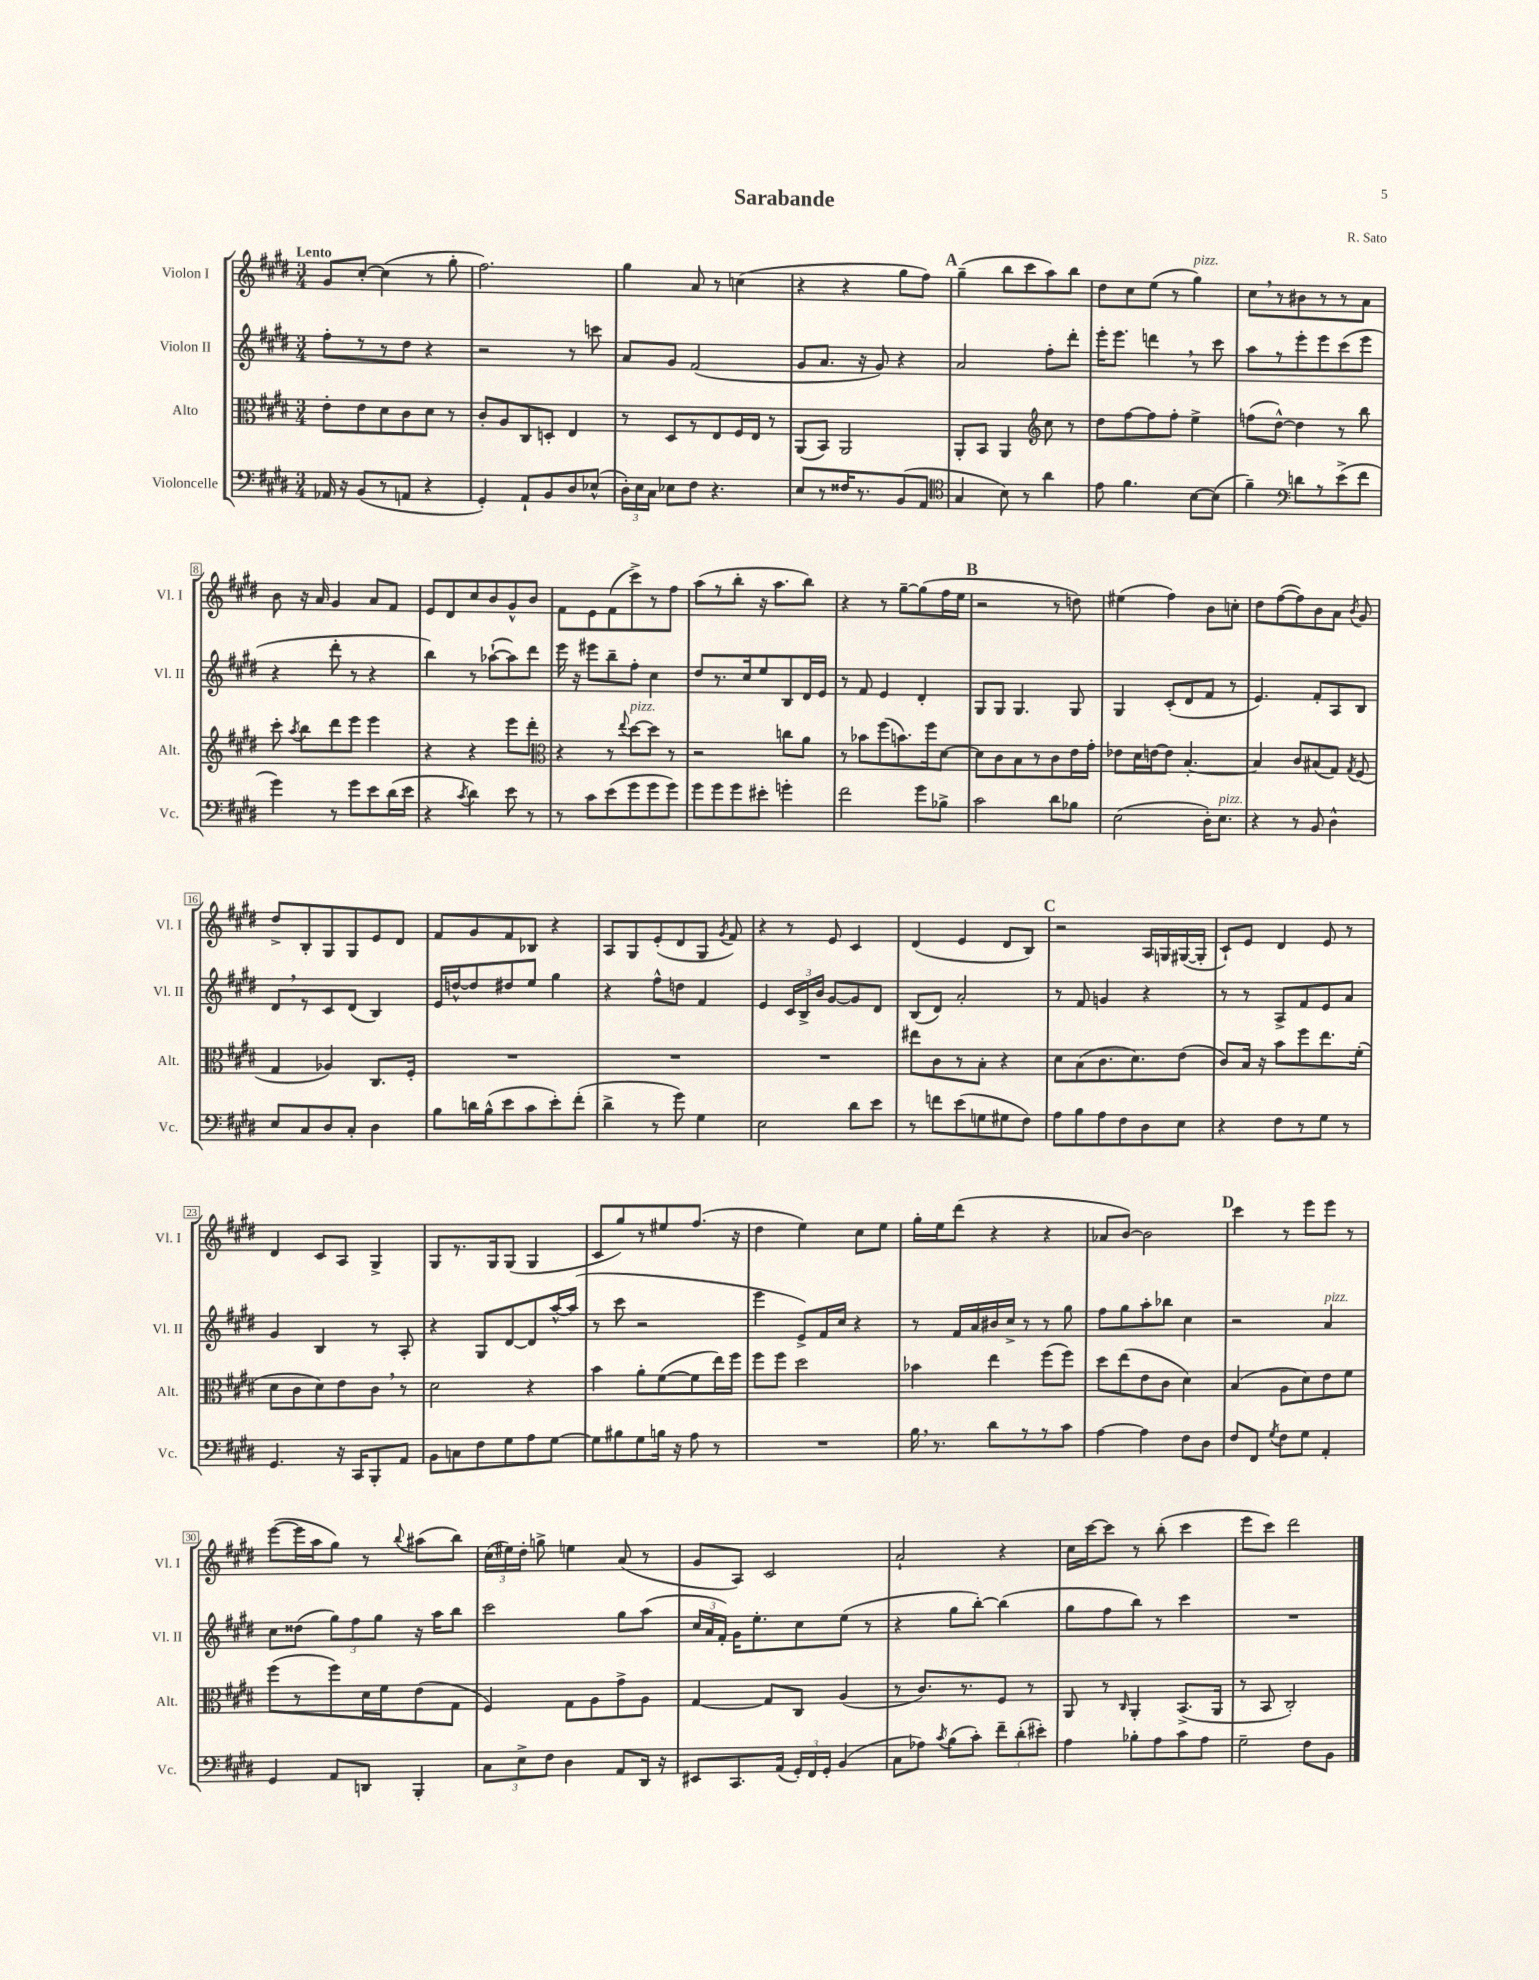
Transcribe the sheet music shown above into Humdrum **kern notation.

**kern	**kern	**kern	**kern
*part4	*part3	*part2	*part1
*staff4	*staff3	*staff2	*staff1
*I"Violoncelle	*I"Alto	*I"Violon II	*I"Violon I
*I'Vc.	*I'Alt.	*I'Vl. II	*I'Vl. I
*clefF4	*clefC3	*clefG2	*clefG2
*k[f#c#g#d#]	*k[f#c#g#d#]	*k[f#c#g#d#]	*k[f#c#g#d#]
*M3/4	*M3/4	*M3/4	*M3/4
=1	=1	=1	=1
!	!	!	!LO:TX:a:B:t=Lento
16AA-X/	8e'\L	8ff#'\L	8g#/L
16r	.	.	.
(8BB/L	8e\	8r	[8cc#'/J
8r	8d#\	8r	(4cc#\]
8AAn/J	8c#\	8dd#\J	.
4r	8d#\J	4r	8r
.	8r	.	8gg#'\
=2	=2	=2	=2
4GG#'/)	8c#'/L	2r	2.ff#\)
.	8A/	.	.
8AA`/L	8C#/	.	.
8BB/	8Dn'/J	.	.
8D#/	4E/	8r	.
(8E-X^^/J	.	8cccn\	.
=3	=3	=3	=3
24D#'\LL)	8r	8a/L	4gg#\
24E\	.	.	.
24C#\JJ	.	.	.
8E-X\L	8D#/L	8g#/J	.
8F#\J	8r	(2f#/	8a/
4.r	8E/	.	8r
.	16F#/L	.	(4ccn\
.	16E/JJ	.	.
.	8r	.	.
=4	=4	=4	=4
8E/L	(8AA/L	8g#/L	4r
8r	8BB/J)	8.a/J	.
16F##X/K	2AA/	.	4r
8.r	.	16r	.
.	.	8g#/)	.
(8BB/	.	4r	8gg#\L
8AA/J	.	.	8ff#\J)
!!LO:REH:place=s1:t=A
=5	=5	=5	=5
*clefC4	*	*	*
4G#/	8AA'/L	2a/	(4gg#~\
.	8BB/J	.	.
8B\)	4AA/	.	8bb\L
8r	.	.	8ccc#\
*	*clefG2	*	*
4a\	8cc#\	8ff#'\L	8aa\)
.	8r	8ddd#'\J	8bb\J
=6	=6	=6	=6
8e\	8dd#\L	16eee'\KL	8dd#\L
.	.	8.eee\J	.
4.f#\	[8ff#\	.	8cc#\
.	8ff#\]	4dddn,\	(8ee\J
.	8ff#'\J	.	8r
!	!	!	!LO:TX:a:i:t=pizz.
[8B\L	4ee^\	8r	4gg#\)
(8B\J]	.	8ccc#\	.
=7	=7	=7	=7
4f#~\)	(8ffn\L	8aa\L	8cc#,\L
.	[8dd#^^\J)	8r	8r
*clefF4	*	*	*
8dn\L	4dd#\]	8eee'\	8b#X\
8r	.	8eee\	8r
(8e^\	8r	(8ccc#\	8r
8f#\J	8bb\	8eee\J	8a\J
!!LO:LB:g=z
=8	=8	=8	=8
4g#\)	8ccc#'\	4r	8b\
.	8qaa/	.	.
.	8bb\L	.	16r
.	.	.	16a/
8r	8ddd#\	8ddd#'\	4g#/
8g#\L	8eee\J	8r	.
8e\	4eee\	4r	8a/L
(16d#\L	.	.	8f#/J
16e\JJ	.	.	.
=9	=9	=9	=9
4r	4r	4bb\)	8e/L
.	.	.	8d#/
8qc#/	.	.	.
4d#\)	4r	8r	8cc#/
.	.	([8aa-X`\L	8b/
8e\	8eee\L	8aa-\])	8g#^^/
8r	8ddd#'\J	8ddd#\J	8b/J
=10	=10	=10	=10
*	*clefC3	*	*
8r	4r	16eee\	8f#\L
.	.	16r	.
8c#\L	.	8eee#X\L	8e\
(8e\	8r	8bb~\	(8f#\
.	8qqee/	.	.
!	!LO:TX:a:i:t=pizz.	!	!
8g#\	[8dd#\L	8ff#'\J	8ccc#^\)
8g#\	8dd#\J]	4cc#\	8r
8g#\J)	8r	.	8ff#\J
=11	=11	=11	=11
8g#\L	2r	8dd#/L	(8aa\L
8g#\	.	8.r	8r
8g#\	.	.	8bb'\J
.	.	16cc#/k	.
8e#X'\J	.	8ee/	16r
.	.	.	8.aa\L
4gn'\	8ccn\L	8B/	.
.	8a\J	16d#/L	8bb\J)
.	.	16e/JJ	.
=12	=12	=12	=12
2f#\	8r	8r	4r
.	8b-X\L	8f#/	.
.	(8ff#\	4e/	8r
.	8.bn\)	.	[8gg#~\L
8g#\L	.	4d#'/	(8gg#\]
.	16ff#\k	.	.
8B-X^\J	[8d#\J	.	16ff#\L
.	.	.	16ee\JJ
!!LO:REH:place=s1:t=B
=13	=13	=13	=13
2c#\	8d#\L]	8G#/L	2r
.	8c#\	8G#/J	.
.	8B\	4.G#/	.
.	8r	.	.
8d#\L	8c#\	.	8r
8B-X\J	16e\L	8G#/	8ddn\)
.	16g#'\JJ	.	.
=14	=14	=14	=14
(2E\	8e-X\L	4G#/	(4ee#X\
.	16d#\L	.	.
.	[16en\J	.	.
.	8e\J]	(8c#'/L	4ff#\)
.	[4.B'/	8d#/	.
16D#'\KL)	.	8f#/J	8b\L
!LO:TX:a:i:t=pizz.	!	!	!
8.E\J	.	.	.
.	.	8r	8ccn'\J
=15	=15	=15	=15
4r	4B/]	4.e/)	8dd#\L
.	.	.	([8ff#\
8r	8c#/L	.	8ff#\])
8BB/	(8B#X/	8f#'/L	8b\
4D#^^\	8G#/J)	8A/	8a\J
.	8qG#/	.	8qb/
.	(8F#/	8B/J	8g#/
!!LO:LB:g=z
=16	=16	=16	=16
8E/L	4G#/	8d#,/L	8dd#^/L
8C#/	.	8r	8B'/
8D#/	4A-X/)	8c#/	8G#/
8C#'/J	.	(8d#/J	8G#/
4D#\	8.C#/L	4B/)	8e/
.	.	.	8d#/J
.	16F#'/Jk	.	.
=17	=17	=17	=17
8B\L	2.r	16e/LL	8f#/L
.	.	[16ddn^^/J	.
16dn\L	.	8dd/]	8g#/
(16B^^\J	.	.	.
8e\	.	8dd#X/	8f#/
8c#\	.	8ee/J	8B-X/J
8e'\)	.	4gg#\	4r
(8f#'\J	.	.	.
=18	=18	=18	=18
4d#^\	2.r	4r	8A/L
.	.	.	8G#/
8r	.	8ff#^^\L	(8e'/
8g#\)	.	8ddn\J	8d#/
4G#\	.	4f#/	8G#/J
.	.	.	8qg#/
.	.	.	8f#/)
=19	=19	=19	=19
2E\	2.r	4e/	4r
.	.	24c#/LL	8r
.	.	24B^/	.
.	.	24b/JJ	.
.	.	[8g#/L	8e/
8d#\L	.	8g#/]	4c#/
8e\J	.	8d#/J	.
=20	=20	=20	=20
8r	8ee#X\L	(8B/L	(4d#/
8fn\L	8c#\	8d#/J)	.
(8e\	8r	2a'/	4e/
8Gn\	8B'\J	.	.
8G#X\	4r	.	8d#/L
8F#\J)	.	.	8B/J)
!!LO:REH:place=s1:t=C
=21	=21	=21	=21
8A\L	8d#\L	8r	2r
8B\	(8B\	8f#/	.
8A\	8.c#\	4gn/	.
8F#\	.	.	.
.	8.d#\)	.	.
8D#\	.	4r	16A/LL
.	.	.	16Gn/
8E\J	(8e\J	.	([16G#X/
.	.	.	16G#'/JJ]
=22	=22	=22	=22
4r	8c#/L)	8r	8c#`/L)
.	16B/Jk	8r	8e/J
.	16r	.	.
8F#\L	8b\L	8A^/L	4d#/
8r	8ff#\	8f#/	.
8G#\J	8.ee\	8e/	8e/
8r	.	8a/J	8r
.	(16f#'\Jk	.	.
!!LO:LB:g=z
=23	=23	=23	=23
4.GG#/	8d#\L	4g#/	4d#/
.	8c#\	.	.
.	8d#\)	4B/	8c#/L
16r	8e\	.	8A/J
16CC#/KL	.	.	.
8BBB'/	8c#,\J	8r	4G#^/
8AA/J	8r	8A'/	.
=24	=24	=24	=24
8BB\L	2d#\	4r	8G#/L
8Cn\	.	.	8.r
8F#\	.	8G#/L	.
.	.	.	16G#/k
8G#\	.	[8d#/	(8G#/J
8A\	4r	8d#/]	4G#/
[8G#\J	.	[16aa^^/L	.
.	.	(16aa/JJ]	.
=25	=25	=25	=25
8G#\L]	4b\	8r	8c#/L
8B#X\	.	8ccc#\	8gg#/)
8G#\	8a'\L	2r	8r
16Bn\Jk	([8f#\	.	8ee#X/
16r	.	.	.
8A\	8f#\]	.	(8.ff#/J
8r	16ee\L)	.	.
.	16ff#\JJ	.	16r
=26	=26	=26	=26
2.r	8ff#\L	4eee\	4dd#\
.	8ff#\J	.	.
.	2dd#\	8e^/L)	4ee\)
.	.	16f#/L	.
.	.	16cc#/JJ	.
.	.	4r	8cc#\L
.	.	.	8ee\J
=27	=27	=27	=27
16B,\	4b-X\	8r	16gg#'\LL
8.r	.	.	16ee\J
.	.	16f#/LL	(8ddd#\J
.	.	16a/	.
8d#\L	4ee\	16b#X/	4r
.	.	16cc#^/JJ	.
8r	.	8r	.
8r	(8ff#\L	8r	4r
8c#\J	8ff#\J)	8gg#\	.
=28	=28	=28	=28
[4A\	8dd#\L	8ff#\L	8a-X/L
.	(8ee\	8gg#\	[8b/J)
4A\]	8e\	8aa'\	2b\]
.	8c#\J	8bb-X\J	.
8F#\L	4d#\)	4cc#\	.
8D#\J	.	.	.
!!LO:REH:place=s1:t=D
=29	=29	=29	=29
8F#/L	(4B/	2r	4ccc#\
8FF#/J	.	.	.
8qG#/	.	.	.
8F#\L	8A\L	.	8r
8G#\J	8d#\)	.	8eee\L
!	!	!LO:TX:a:i:t=pizz.	!
4AA'/	8e\	4a/	8eee\J
.	8f#\J	.	8r
!!LO:LB:g=z
=30	=30	=30	=30
4GG#/	(8ff#\L	8cc#\L	([8eee\L
.	8r	(8dd##X\J	16eee\L]
.	.	.	16aa\J
8AA/L	8ff#\)	12gg#\L)	8gg#\J)
.	.	12ff#\	.
8DDn/J	16d#\L	.	8r
.	.	12gg#\J	.
.	16f#\J	.	.
.	.	.	8qqbb/
4BBB'/	(8e\	16r	(8aa#X\L
.	.	16aa\KL	.
.	8G#\J	8bb\J	8bb\J)
=31	=31	=31	=31
12C#\L	4F#/)	2ccc#\	(24cc#\LL
.	.	.	24ee#X\)
12E^\	.	.	24dd#'\JJ
.	.	.	8ggn^\
12F#\J	.	.	.
4D#\	8G#\L	.	4een\
.	8A\	.	.
8AA/L	8g#^\	8gg#\L	(8a/
16DD#/Jk	8A\J	(8aa\J	8r
16r	.	.	.
=32	=32	=32	=32
8EE#X/L	[4G#/	24cc#/LL	8g#/L
.	.	24a/	.
.	.	24f#'/JJ)	.
8.CC#/	.	16g#\KL	8A/J)
.	.	8.ee'\	.
.	8G#/L]	.	2c#/
(16AA/Jk	.	.	.
24GG#'/LL)	8C#/J	8cc#\	.
24FF#/	.	.	.
24GG#'/JJ	.	.	.
(4BB/	(4A/	(8ee\J	.
.	.	8r	.
=33	=33	=33	=33
8C#\L	8r	4r	2a`/
8A-X\J)	8.c#/L)	.	.
8qc#/	.	.	.
(8B\L	.	8gg#\L	.
.	8.r	.	.
8c#'\J)	.	[8bb'\J)	.
12f#~\L	8F#/J	(4bb\]	4r
(12d#'\	.	.	.
.	8r	.	.
12e#X'\J)	.	.	.
=34	=34	=34	=34
4A\	8AA/	8gg#\L	16cc#\LL
.	.	.	[16ccc#\J
.	8r	8ff#\	8ccc#\J]
.	16qqC#/	.	.
8B-X'\L	4AA'/	8bb\J)	8r
8A\	.	8r	(8bb'\
8c#\	(8.BB^/L	4ccc#\	4ccc#\
8A\J	.	.	.
.	16AA/Jk	.	.
=35	=35	=35	=35
2G#~\	8r	2.r	8eee\L
.	8BB/	.	8ccc#\J)
.	2C#'/)	.	2ddd#\
8F#\L	.	.	.
8BB\J	.	.	.
==	==	==	==
*-	*-	*-	*-
